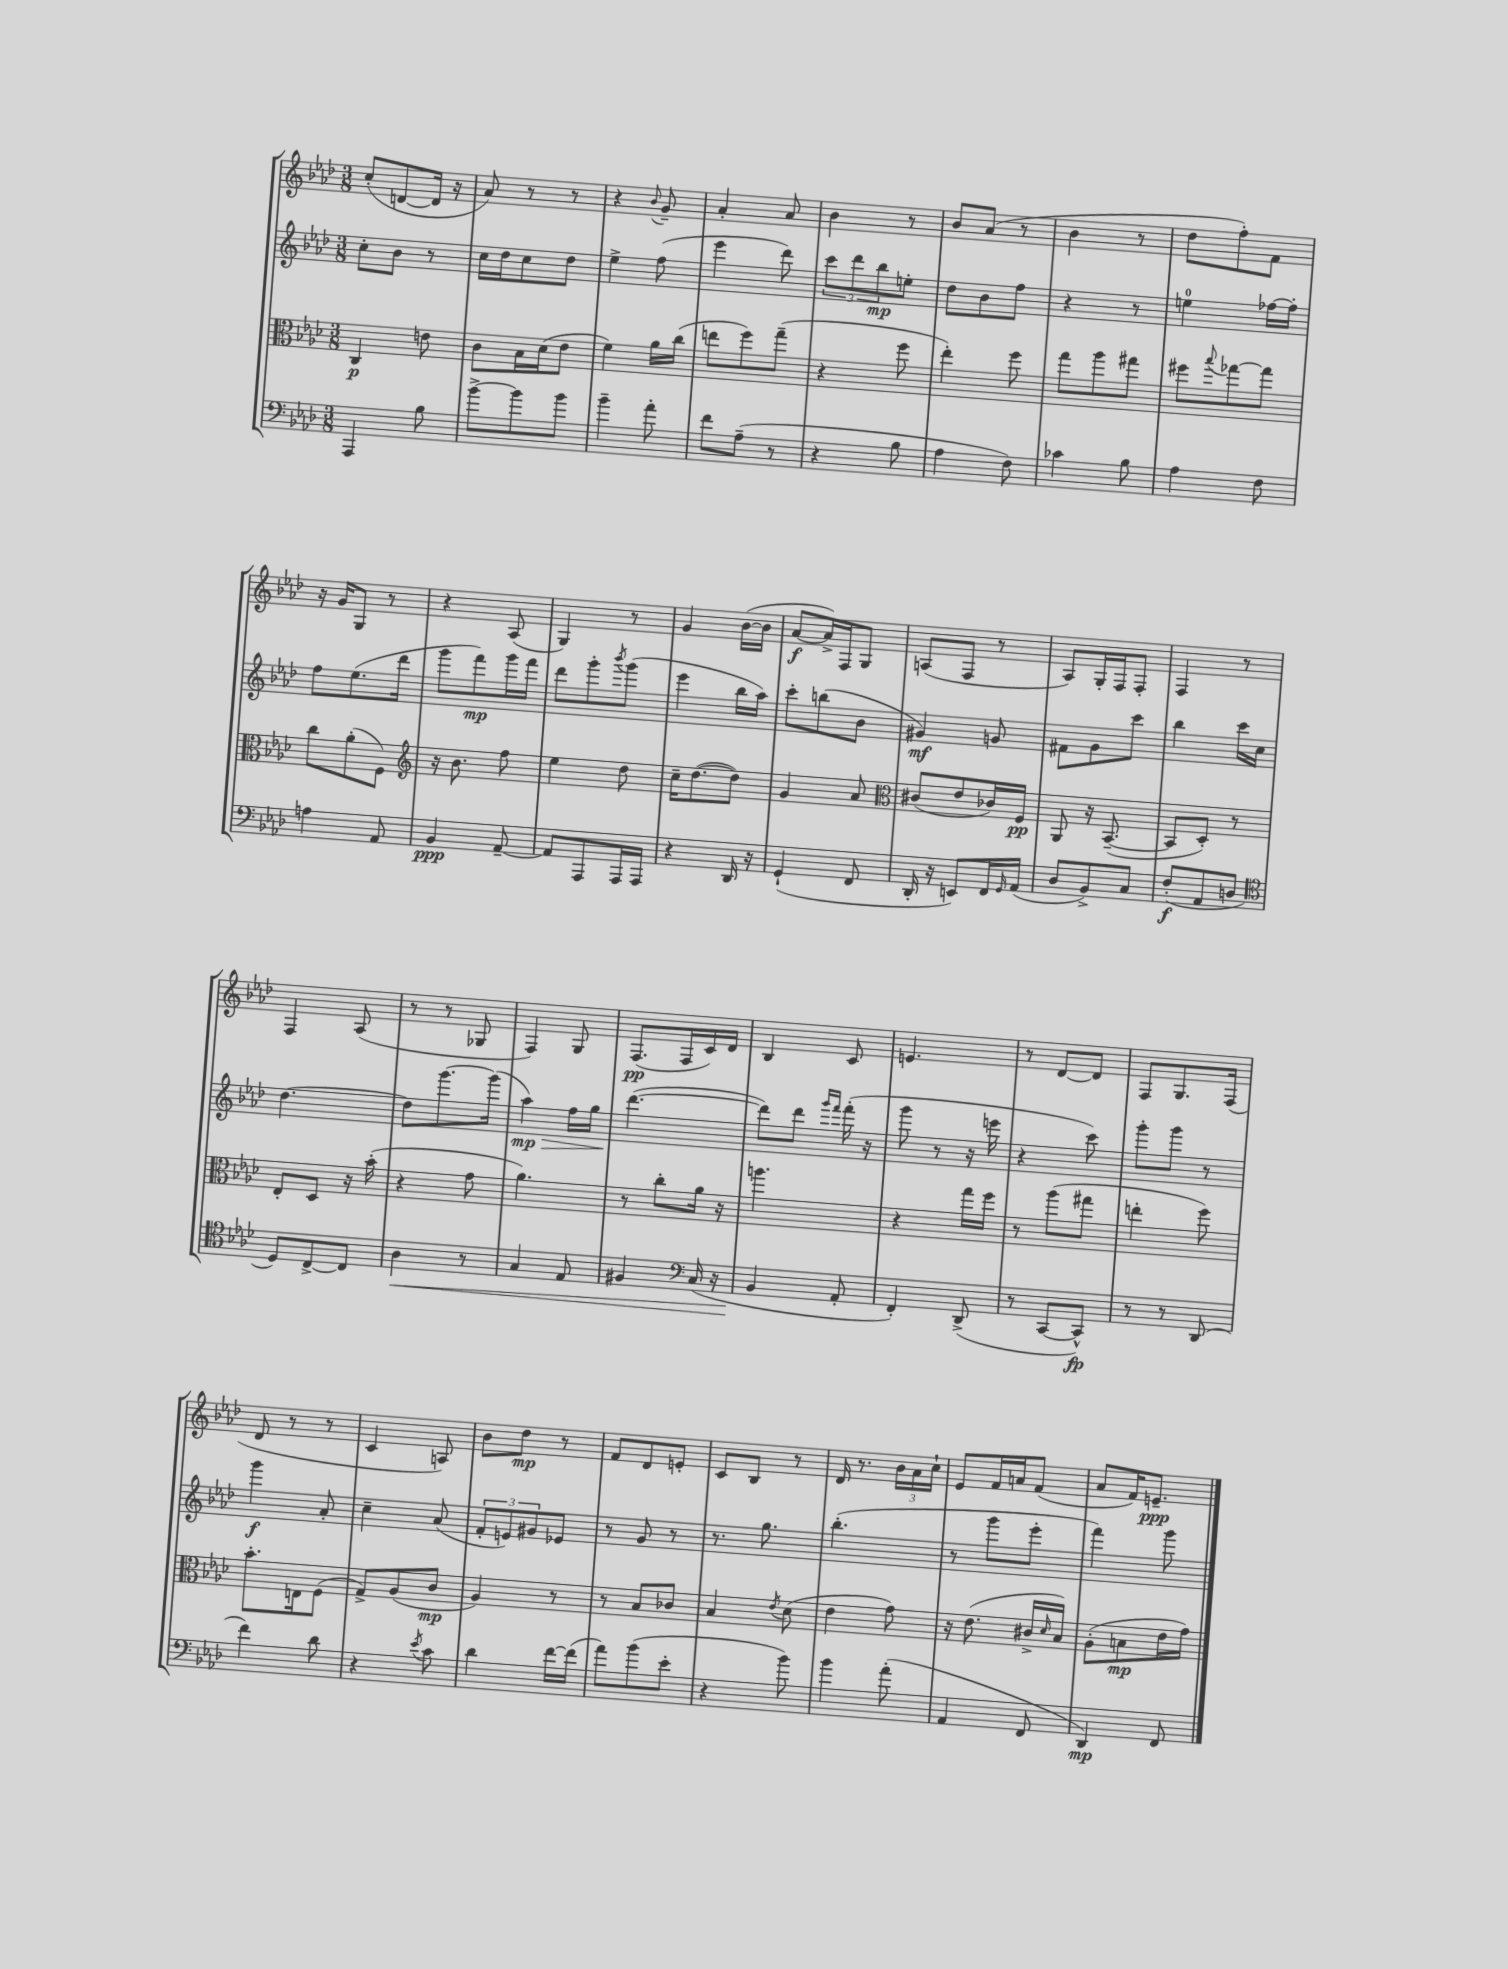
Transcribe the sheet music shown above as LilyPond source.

<<
\new StaffGroup <<
\new Staff = "s0" {
    \clef treble \key aes \major \numericTimeSignature \time 3/8
    c''8-.( d'8~ d'16 r16 |
    aes'8) r8 r8 |
    r4 \appoggiatura { bes'8 } g'8-- |
    aes'4-. aes'8 |
    bes'4 r8 |
    bes'8 aes'8( r8 |
    bes'4 r8 |
    des''8 f''8-.) f'8 |
    r16 g'16 g8 r8 |
    r4 aes8( |
    g4) r8 |
    g'4 bes'16~( bes'16 |
    aes'8~\f aes'16->) f16 g8 |
    a8( f8 r8 |
    aes8) g16-. f16 f8-. |
    f4 r8 |
    f4 aes8( |
    r8 r8 ges8 |
    f4) g8 |
    f8.\pp( f16 c'16) des'16 |
    bes4 c'8 |
    e'4. |
    r8 des'8~ des'8 |
    f8 g8. f16( |
    des'8 r8 r8 |
    c'4 a8) |
    bes'8 des''8\mp r8 |
    f'8 des'8 e'8-. |
    c'8 bes8 r8 |
    des'16 r8. \tuplet 3/2 { bes'16 aes'16 c''16-! } |
    ees'8 f'16 a'16 f'8( |
    aes'8 f'16) e'8.--\ppp \bar "|." |
}
\new Staff = "s1" {
    \clef treble \key aes \major \numericTimeSignature \time 3/8
    c''8-. bes'8 r8 |
    c''16 des''16 c''8 des''8 |
    ees''4-> f''8( |
    ees'''4 des'''8) |
    \tuplet 3/2 { c'''8 des'''8 bes''8\mp } e''8-. |
    des''8 bes'8 f''8 |
    r4 r8 |
    e''4-0 fes''16~ fes''16-. |
    f''8 ees''8.( des'''16 |
    g'''8 f'''8\mp) g'''16 f'''16 |
    des'''8 g'''8-. \acciaccatura { bes'''8 } g'''8( |
    ees'''4 bes''16 aes''16) |
    c'''8-. b''8( bes'8 |
    gis'4\mf) g'8 |
    fis'8 g'8 c'''8 |
    bes''4 c'''16 c''16 |
    des''4.~ |
    des''8 g'''8.~ g'''16( |
    aes''4\mp\>) f''16 g''16 |
    des'''4.~\!( |
    des'''8) des'''8 \grace { g'''16 f'''16 } f'''16-.( r16 |
    g'''8 r8 r16 e'''16 |
    r4 c'''8) |
    g'''8-. g'''8 r8 |
    g'''4\f aes'8-. |
    c''4-- aes'8( |
    \tuplet 3/2 { f'8-. e'8) gis'8 } ees'8 |
    r8 g'8 r8 |
    r8. g''8. |
    bes''4.-.( |
    r8 g'''8 ees'''8-. |
    f'''4) g'''8 \bar "|." |
}
\new Staff = "s2" {
    \clef alto \key aes \major \numericTimeSignature \time 3/8
    c4\p e'8 |
    c'8 bes16 des'16( ees'8 |
    f'4) aes'16 c''16( |
    e''8 f''8) g''8--( |
    r4 f''8 |
    ees''4-.) f''8 |
    g''8 aes''8 gis''8 |
    fis''8 \appoggiatura { bes''8 } ges''8~ ges''8 |
    c''8 aes'8-.( f8) |
    \clef treble r16 bes'8. f''8 |
    ees''4 des''8 |
    c''16-- des''8.~( des''8) |
    g'4 aes'8 |
    \clef alto cis'8( ees'8 ces'16) f16\pp |
    aes,8 r16 bes,8.~--( |
    bes,8 des8-.) r8 |
    ees8-. des8 r16 bes'16-.( |
    r4 g'8 |
    aes'4.) |
    r8 c''8-. aes'16 r16 |
    a''4. |
    r4 g''16 f''16 |
    r8 aes''8( gis''8 |
    e''4-. f''8) |
    bes'8.-. e16 f8( |
    g8->) aes8( c'8\mp |
    aes4) r8 |
    r8 bes8 ces'8 |
    bes4 \acciaccatura { ees'8 } des'8( |
    ees'4 g'8) |
    r16 ees'8.( cis'16-> \grace { des'16 } bes16) |
    aes8-.( b8\mp ees'16 g'16) \bar "|." |
}
\new Staff = "s3" {
    \clef bass \key aes \major \numericTimeSignature \time 3/8
    aes,,4 bes8 |
    bes'8~-> bes'8 bes'8 |
    bes'4-- aes'8-. |
    f'8 aes8--( r8 |
    r4 bes8 |
    aes4 f8) |
    ces'4 bes8 |
    aes4 f8 |
    a4 aes,8 |
    bes,4\ppp aes,8~-- |
    aes,8 aes,,8 aes,,16 aes,,16 |
    r4 des,16 r16 |
    g,4-!( f,8 |
    des,16-. r16 e,8) f,16 \grace { g,16 } aes,16( |
    des8 bes,8->) c8 |
    f8-.\f( aes,8 d8 |
    \clef tenor des8) c8~-> c8 |
    aes4\< r8 |
    g4 ees8 |
    fis4 \clef bass c16( r16 |
    bes,4\! aes,8-. |
    f,4-.) des,8->( |
    r8 c,8~ c,8-^\fp) |
    r8 r8 des,8( |
    f'4) des'8 |
    r4 \acciaccatura { ees'8 } c'8 |
    des'4 f'16~ f'16( |
    aes'8) bes'8( ees'8-. |
    r4 bes'8) |
    bes'4 aes'8-.( |
    aes,4 f,8 |
    des,4\mp) f,8 \bar "|." |
}
>>
>>
\layout { \context { \Score \remove "Bar_number_engraver" } }
